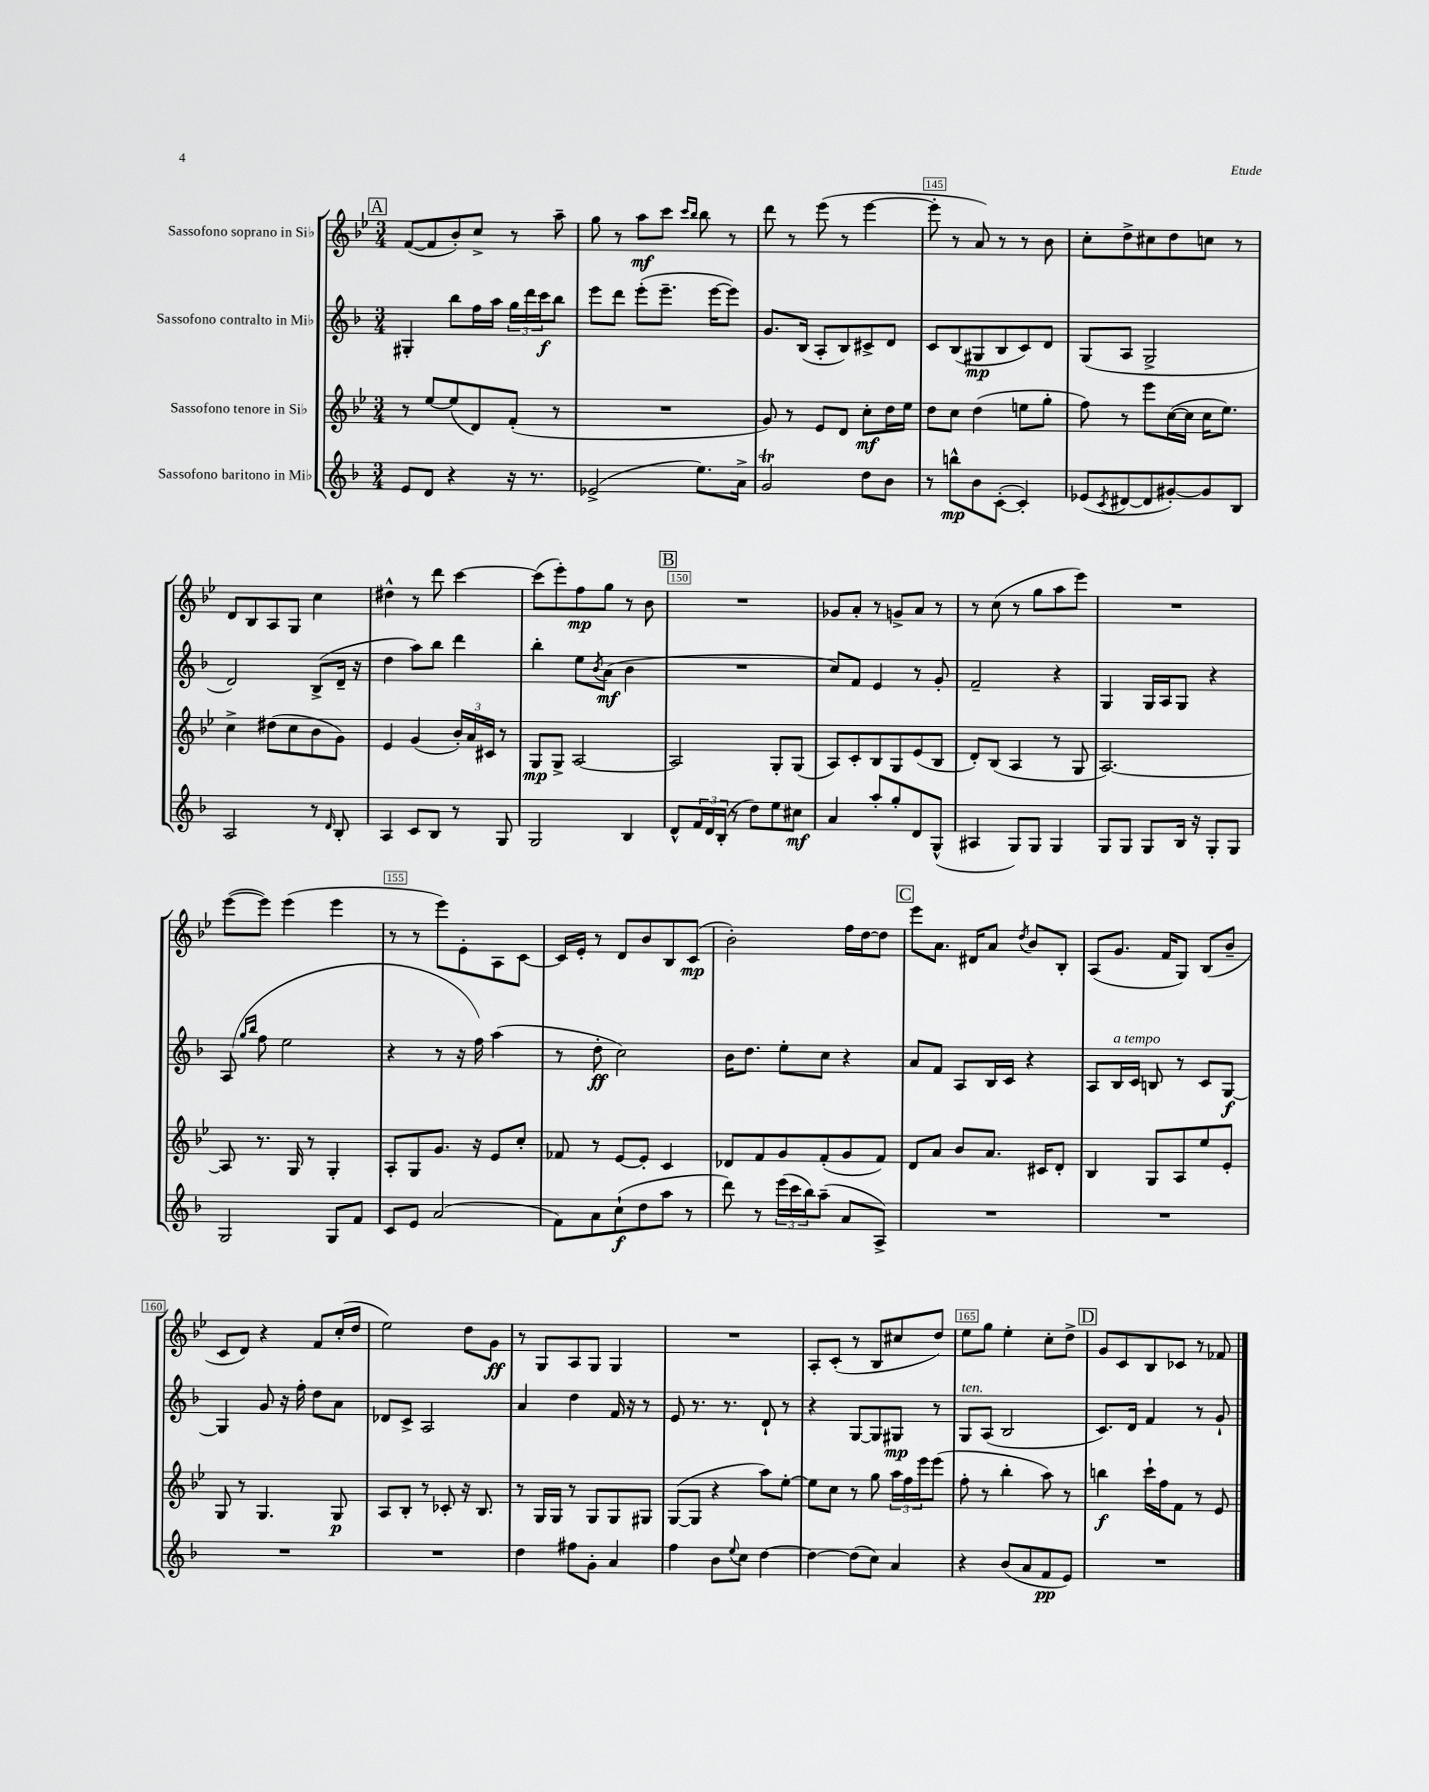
<<
\new StaffGroup <<
\new Staff = "s0" \with { instrumentName = "Sassofono soprano in Sib" } {
    \clef treble \key bes \major \numericTimeSignature \time 3/4
    \mark \markup { \box "A" } f'8~( f'8 bes'8-.) c''8-> r8 a''8-- |
    g''8 r8 a''8\mf c'''8 \grace { c'''16 bes''16 } bes''8 r8 |
    d'''8 r8 ees'''8( r8 ees'''4~ |
    ees'''8-. r8 a'8) r8 r8 bes'8 |
    c''8-. d''8-> cis''8 d''8 c''8 r8 |
    d'8 bes8 a8 g8 c''4 |
    dis''4-^ r8 d'''8 c'''4~ |
    c'''8( ees'''8-.) f''8\mp g''8 r8 bes'8 |
    \mark \markup { \box "B" } R2. |
    ges'8 a'8-. r8 g'8-> a'8 r8 |
    r8 c''8( r8 g''8 a''8 ees'''8) |
    R2. |
    ees'''8~( ees'''8) ees'''4( ees'''4 |
    r8 r8 ees'''8) ees'8-. a8 c'8~ |
    c'16 ees'16-. r8 d'8 bes'8 bes8 c'8\mp( |
    bes'2-.) f''16 d''16~ d''8 |
    \mark \markup { \box "C" } ees'''8 a'8. dis'16 a'8 \acciaccatura { d''8 } bes'8 bes8-. |
    a8( g'8. f'16 g8) bes8( bes'8-- |
    c'8 d'8) r4 f'8 c''16-.( d''16 |
    ees''2) d''8 g'8\ff |
    r8 g8 a8 g8 g4 |
    R2. |
    a8-. c'8-.( r8 bes8 cis''8 d''8) |
    ees''8 g''8 ees''4-. c''8-. d''8-> |
    \mark \markup { \box "D" } g'8 c'8 bes8 ces'8 r8 fes'8 \bar "|." |
}
\new Staff = "s1" \with { instrumentName = "Sassofono contralto in Mib" } {
    \clef treble \key f \major \numericTimeSignature \time 3/4
    \mark \markup { \box "A" } gis4-. bes''8 f''16 a''16 \tuplet 3/2 { g''16 d'''16 c'''16\f } bes''8 |
    e'''8 d'''8 e'''8-.( e'''8.-- e'''16~ e'''8) |
    g'8. bes16( a8-. bes8) cis'8-> d'8 |
    c'8 bes8( gis8\mp bes8 c'8) d'8 |
    g8( a8 g2-> |
    d'2) bes8->( d'16-- r16 |
    d''4 a''8) bes''8 d'''4 |
    bes''4-. e''8 \acciaccatura { bes'8 } a'8\mf( bes'4 |
    \mark \markup { \box "B" } R2. |
    c''8) f'8 e'4 r8 g'8-. |
    f'2-- r4 |
    g4 g16 a16 g8 r4 |
    a8( \grace { g''16 bes''16 } f''8 e''2 |
    r4 r8 r16 f''16) a''4( |
    r8 d''8-.\ff c''2) |
    bes'16 d''8. e''8-. c''8 r4 |
    \mark \markup { \box "C" } a'8 f'8 a8 bes16 c'16 r4 |
    a8 bes16^\markup { \italic "a tempo" } c'16 b8 r8 c'8 g8~\f |
    g4 g'8 r16 f''16-. d''8 a'8 |
    des'8 c'8-> a2 |
    a'4 d''4 f'16 r16 r8 |
    e'8 r8. r8. d'8-! r8 |
    r4 g8~ g8 gis8\mp r8 |
    g8^\markup { \italic "ten." } a8( bes2 |
    \mark \markup { \box "D" } c'8.) d'16 f'4 r8 g'8-! \bar "|." |
}
\new Staff = "s2" \with { instrumentName = "Sassofono tenore in Sib" } {
    \clef treble \key bes \major \numericTimeSignature \time 3/4
    \mark \markup { \box "A" } r8 ees''8~ ees''8( d'8) f'8-.( r8 |
    R2. |
    g'8) r8 ees'8 d'8 c''8-.\mf d''16 ees''16 |
    d''8 c''8 d''4( e''8 g''8-. |
    f''8) r8 ees'''8 c''16~( c''16 c''16 ees''8.) |
    c''4-> dis''8( c''8 bes'8 g'8) |
    ees'4 g'4( \tuplet 3/2 { bes'16-.) a'16 cis'16 } r8 |
    g8\mp g8-> a2~ |
    \mark \markup { \box "B" } a2 g8-. g8( |
    a8) c'8-. bes8 g8 ees'8( bes8 |
    d'8-.) bes8( a4 r8 g8 |
    a2.~) |
    a8 r8. g16 r8 g4-. |
    a8-. g8 g'8. r16 ees'8 c''8-. |
    fes'8 r8 ees'8~ ees'8-. c'4 |
    des'8 f'8 g'8 f'8-.( g'8 f'8) |
    \mark \markup { \box "C" } d'8 a'8 bes'8 a'8. cis'16 d'8-. |
    bes4 g8 a8 ees''8 ees'8-. |
    g8 r8 g4. g8\p |
    a8 bes8-. r8 ces'8-. r16 bes8. |
    r8 g16 g16 r8 g8 g8 gis8 |
    g8~( g8 r4 a''8) ees''8~-. |
    ees''8 c''8 r8 g''8 \tuplet 3/2 { a''16 f''16 ees'''16 } ees'''8( |
    f''8-. r8 bes''4-. a''8) r8 |
    \mark \markup { \box "D" } b''4\f c'''16-! f''16 f'8 r8 ees'8 \bar "|." |
}
\new Staff = "s3" \with { instrumentName = "Sassofono baritono in Mib" } {
    \clef treble \key f \major \numericTimeSignature \time 3/4
    \mark \markup { \box "A" } e'8 d'8 r4 r16 r8. |
    ees'2->( e''8.) a'16-> |
    g'2\trill d''8 bes'8 |
    r8 b''8-^\mp bes'8 c'8~-.( c'4-.) |
    ees'8( \acciaccatura { c'8 } dis'8~ dis'8 gis'8~-.) gis'8 bes8 |
    a2 r8 \grace { d'16 } bes8-. |
    a4 c'8 bes8 r8 g8 |
    g2 bes4 |
    \mark \markup { \box "B" } d'8-^ \tuplet 3/2 { f'16 d'16 bes16-.( } r8 d''8) e''8 cis''8\mf |
    a'4 a''8-. g''8-. d'8 g8-^( |
    ais4 g8) g8 g4 |
    g8 g8 g8 bes16 r16 g8-. g8 |
    g2 g8 f'8 |
    c'8 e'8 a'2( |
    f'8) a'8 c''8-!\f( d''8 a''8 r8 |
    d'''8) r8 \tuplet 3/2 { e'''16( c'''16 bes''16) } a''8--( a'8 a8->) |
    \mark \markup { \box "C" } R2. |
    R2. |
    R2. |
    R2. |
    d''4 fis''8 g'8-. a'4 |
    f''4 bes'8 \appoggiatura { e''8 } c''8 d''4~ |
    d''4~ d''8( c''8) a'4 |
    r4 bes'8( a'8 f'8\pp e'8) |
    \mark \markup { \box "D" } R2. \bar "|." |
}
>>
>>
\layout { \context { \Score currentBarNumber = #142 \override BarNumber.break-visibility = ##(#f #t #t) barNumberVisibility = #(every-nth-bar-number-visible 5) \override BarNumber.stencil = #(make-stencil-boxer 0.1 0.3 ly:text-interface::print) } }
